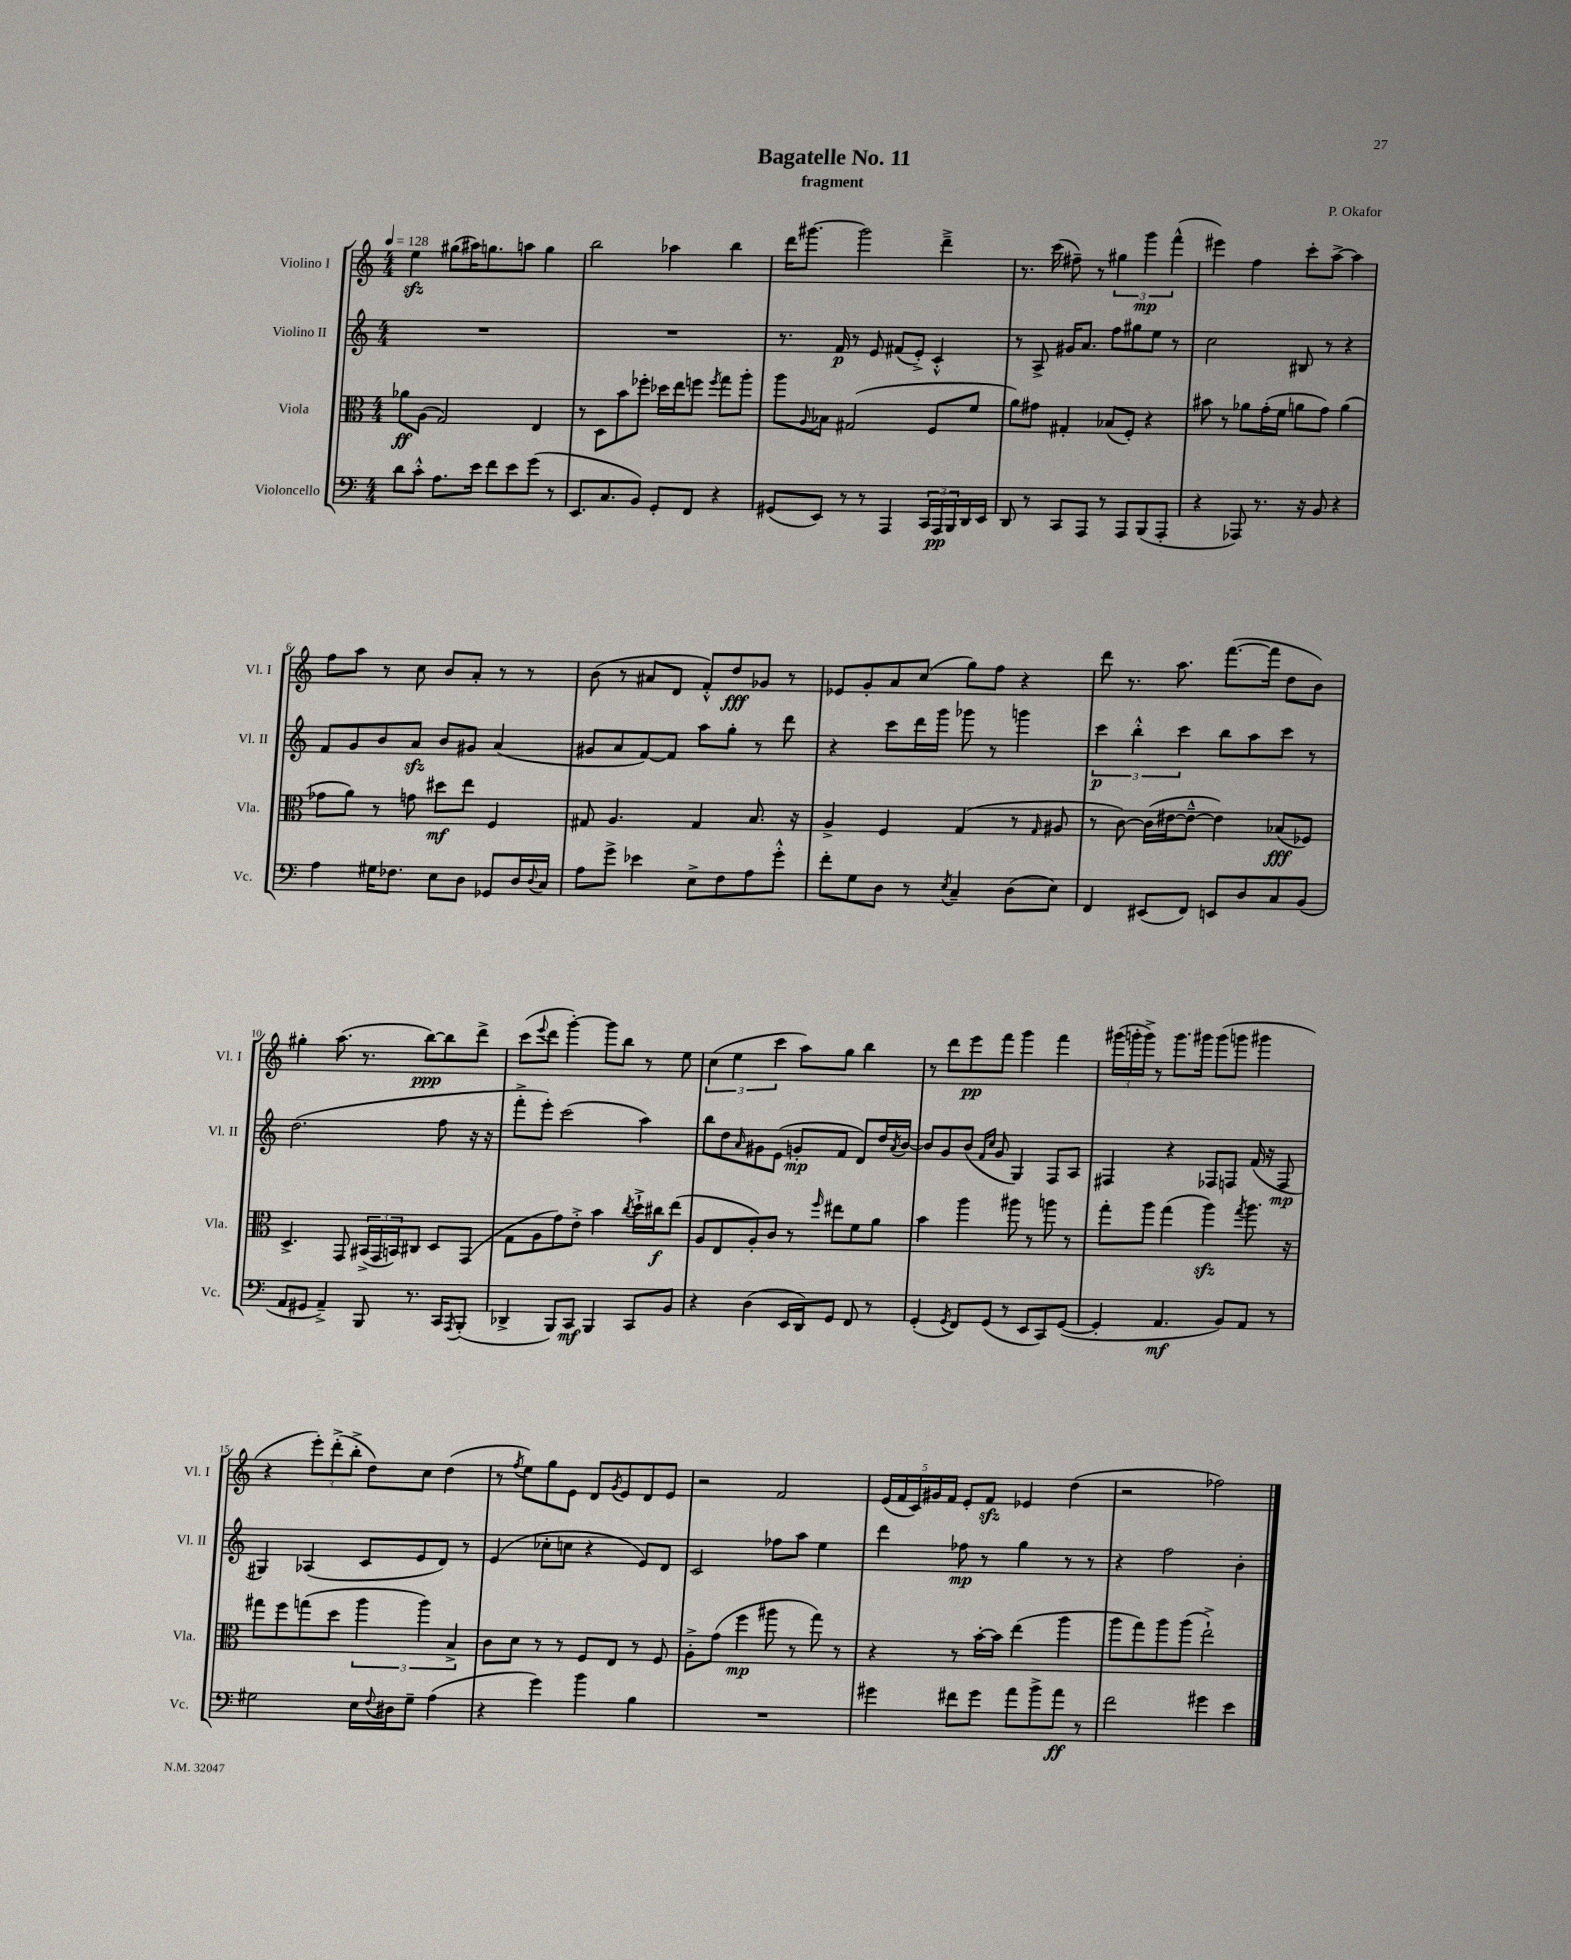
\header { title = "Bagatelle No. 11" composer = "P. Okafor" subtitle = "fragment" }
<<
\new StaffGroup <<
\new Staff = "s0" \with { instrumentName = "Violino I" shortInstrumentName = "Vl. I" } {
    \clef treble \key c \major \numericTimeSignature \time 4/4 \tempo 4 = 128
    e''4\sfz gis''8( ais''16) g''8. a''8 g''4 |
    b''2 aes''4 b''4 |
    d'''16 gis'''8.~ gis'''2 d'''4---> |
    r8. c'''16( fis''8--) r8 \tuplet 3/2 { gis''4 g'''4\mp f'''4-^( } |
    eis'''4) f''4 c'''8-. a''8~-> a''4 |
    f''8 a''8 r8 c''8 b'8 a'8-. r8 r8 |
    b'8( r8 ais'8 d'8 f'8-.-^) d''8\fff ges'8 r8 |
    ees'8 g'8-. a'8 c''8( g''8) f''8 r4 |
    d'''8 r8. a''8. f'''8.~( f'''16 d''8 b'8) |
    gis''4-. a''8.( r8. b''8~\ppp) b''8 d'''8-> |
    c'''8( \appoggiatura { e'''8 } d'''8 g'''4~-.) g'''8 b''8 r8 e''8 |
    \tuplet 3/2 { c''4( e''4 c'''4 } a''8) g''8 b''4 |
    r8 d'''8 e'''8\pp f'''8 g'''4 f'''4 |
    \tuplet 3/2 { gis'''16( g'''16-. g'''16->) } r8 g'''8. gis'''16 gis'''8( g'''8 gis'''4 |
    r4 \tuplet 3/2 { e'''8-.) d'''8-.->( b''8-.-> } d''8) c''8 d''4( |
    r8 \acciaccatura { f''8 } e''8) g''8 e'8 d'8 \acciaccatura { g'8 } e'8 d'8 e'8 |
    r2 f'2 |
    \tuplet 5/4 { e'16( f'16 c'16) gis'16 f'16 } e'8-. f'8\sfz ees'4 d''4( |
    r2 fes''2) \bar "|." |
}
\new Staff = "s1" \with { instrumentName = "Violino II" shortInstrumentName = "Vl. II" } {
    \clef treble \key c \major \numericTimeSignature \time 4/4
    R1 |
    R1 |
    r8. f'16\p r8 e'8 fis'8( e'8-.->) c'4-.-^ |
    r8 a8-> gis'16 a'8. f''8 gis''8 e''8 r8 |
    c''2 bis8 r8 r4 |
    f'8 g'8 b'8 a'8\sfz b'8 gis'8 a'4( |
    gis'8 a'8 f'8~) f'8 a''8 g''8-. r8 d'''8 |
    r4 c'''8 d'''16 g'''16 ges'''8 r8 g'''4 |
    \tuplet 3/2 { c'''4\p b''4-.-^ c'''4 } b''8 a''8 c'''8 r8 |
    d''2.( f''8 r16 r16 |
    f'''8-.-> e'''8-.) c'''2( a''4) |
    b''8 d''8 \grace { a'16 } gis'8 e'8( g'8-.\mp f'8 d'8) d''16 \acciaccatura { a'8 } b'16~ |
    b'8 g'8 b'8( \grace { f'16 c''16 } g'8 g4) f8 a8 |
    fis4 r4 fes8 f8 f'16( r16 f8\mp |
    gis4) aes4( c'8 e'8 d'8) r8 |
    e'4( ces''8-. c''8 r4 e'8) d'8 |
    c'2 fes''8 a''8 e''4 |
    d'''4 fes''8\mp r8 g''4 r8 r8 |
    r4 f''2 b'4-. \bar "|." |
}
\new Staff = "s2" \with { instrumentName = "Viola" shortInstrumentName = "Vla." } {
    \clef alto \key c \major \numericTimeSignature \time 4/4
    aes'8\ff a8( g2) e4 |
    r8 d8 b'8 fes''8-. des''16 e''16 f''8 \acciaccatura { f''8 } g''8 a''8-. |
    a''8 \appoggiatura { a8 } bes8 gis2( f8 f'8 |
    a'8) gis'8 gis4-. bes8( f8-.) r4 |
    bis'8 r8 aes'8 g'16-.( f'16 a'8 g'8) a'4( |
    ges'8 a'8) r8 g'8 dis''8\mf e''8 f4 |
    gis8 a4. gis4 b8. r16 |
    a4-> f4 g4( r8 \grace { g16 } ais8 |
    r8 c'8~) c'16( eis'16~ eis'8~---^ eis'4) bes8\fff( fes8) |
    d4.-> g,8 \tuplet 3/2 { bis,16->( g,16 b,16) } cis8 d8 g,8( |
    g8 a8 g'8) e'8-.-> b'4 \acciaccatura { c''8 } d''16-!-> cis''16\f e''8( |
    a8 e8 a8-.) c'8 r8 \grace { f''16 } eis''8 f'8 a'8 |
    b'4 a''4 ais''8 r8 a''8 r8 |
    g''8-. a''8 g''4( a''4\sfz) \acciaccatura { g''8 } a''8. r16 |
    gis''8 f''8 g''8( d''8 \tuplet 3/2 { a''4 a''4) b4-> } |
    c'8 d'8 r8 r8 f8 e8 r8 f8 |
    a8-.-> g'8( f''4\mp ais''8 r8 g''8) r8 |
    r4 r8 b'16~-. b'16 e''4( a''4 |
    a''8 g''8) a''8 a''8( e''2-!->) \bar "|." |
}
\new Staff = "s3" \with { instrumentName = "Violoncello" shortInstrumentName = "Vc." } {
    \clef bass \key c \major \numericTimeSignature \time 4/4
    d'8 c'8-.-^ a8. e'16 f'8 e'8 g'8( r8 |
    e,8. c8. b,8) g,8-. f,8 r4 |
    gis,8( e,8) r8 r8 a,,4 \tuplet 3/2 { c,16 a,,16\pp b,,16 } d,16 e,16 |
    d,8 r8 c,8 a,,8 r8 a,,8 b,,8( a,,8-. |
    r4 aes,,8) r8. r16 b,8 r4 |
    a4 gis16 fes8. e8 d8 ges,8 d16 \appoggiatura { d8 } c16 |
    a8 g'8-> ees'4 e8-> f8 a8 g'8-.-^ |
    f'8-. g8 d8 r8 \acciaccatura { e8 } c4-- d8( e8) |
    f,4 eis,8( f,8) e,8 d8 c8 b,8( |
    a,8 gis,8 a,4--->) b,,8 r8. c,16 \acciaccatura { a,,8 } b,,8-.( |
    des,4-> b,,8) c,8\mf b,,4 c,8 b,8 |
    r4 d4( e,16 d,16) g,8 f,8 r8 |
    g,4-.( \acciaccatura { g,8 } f,8) g,8( r8 e,8 c,8) g,8~( |
    g,4-. a,4.\mf b,8) a,8 r8 |
    gis2 e16 \appoggiatura { f8 } dis16 gis8-- a4( |
    r4 g'4) b'4 b4 |
    R1 |
    gis'4 fis'8 gis'8 a'8 b'8-> a'8\ff r8 |
    f'2 gis'4 e'4 \bar "|." |
}
>>
>>
